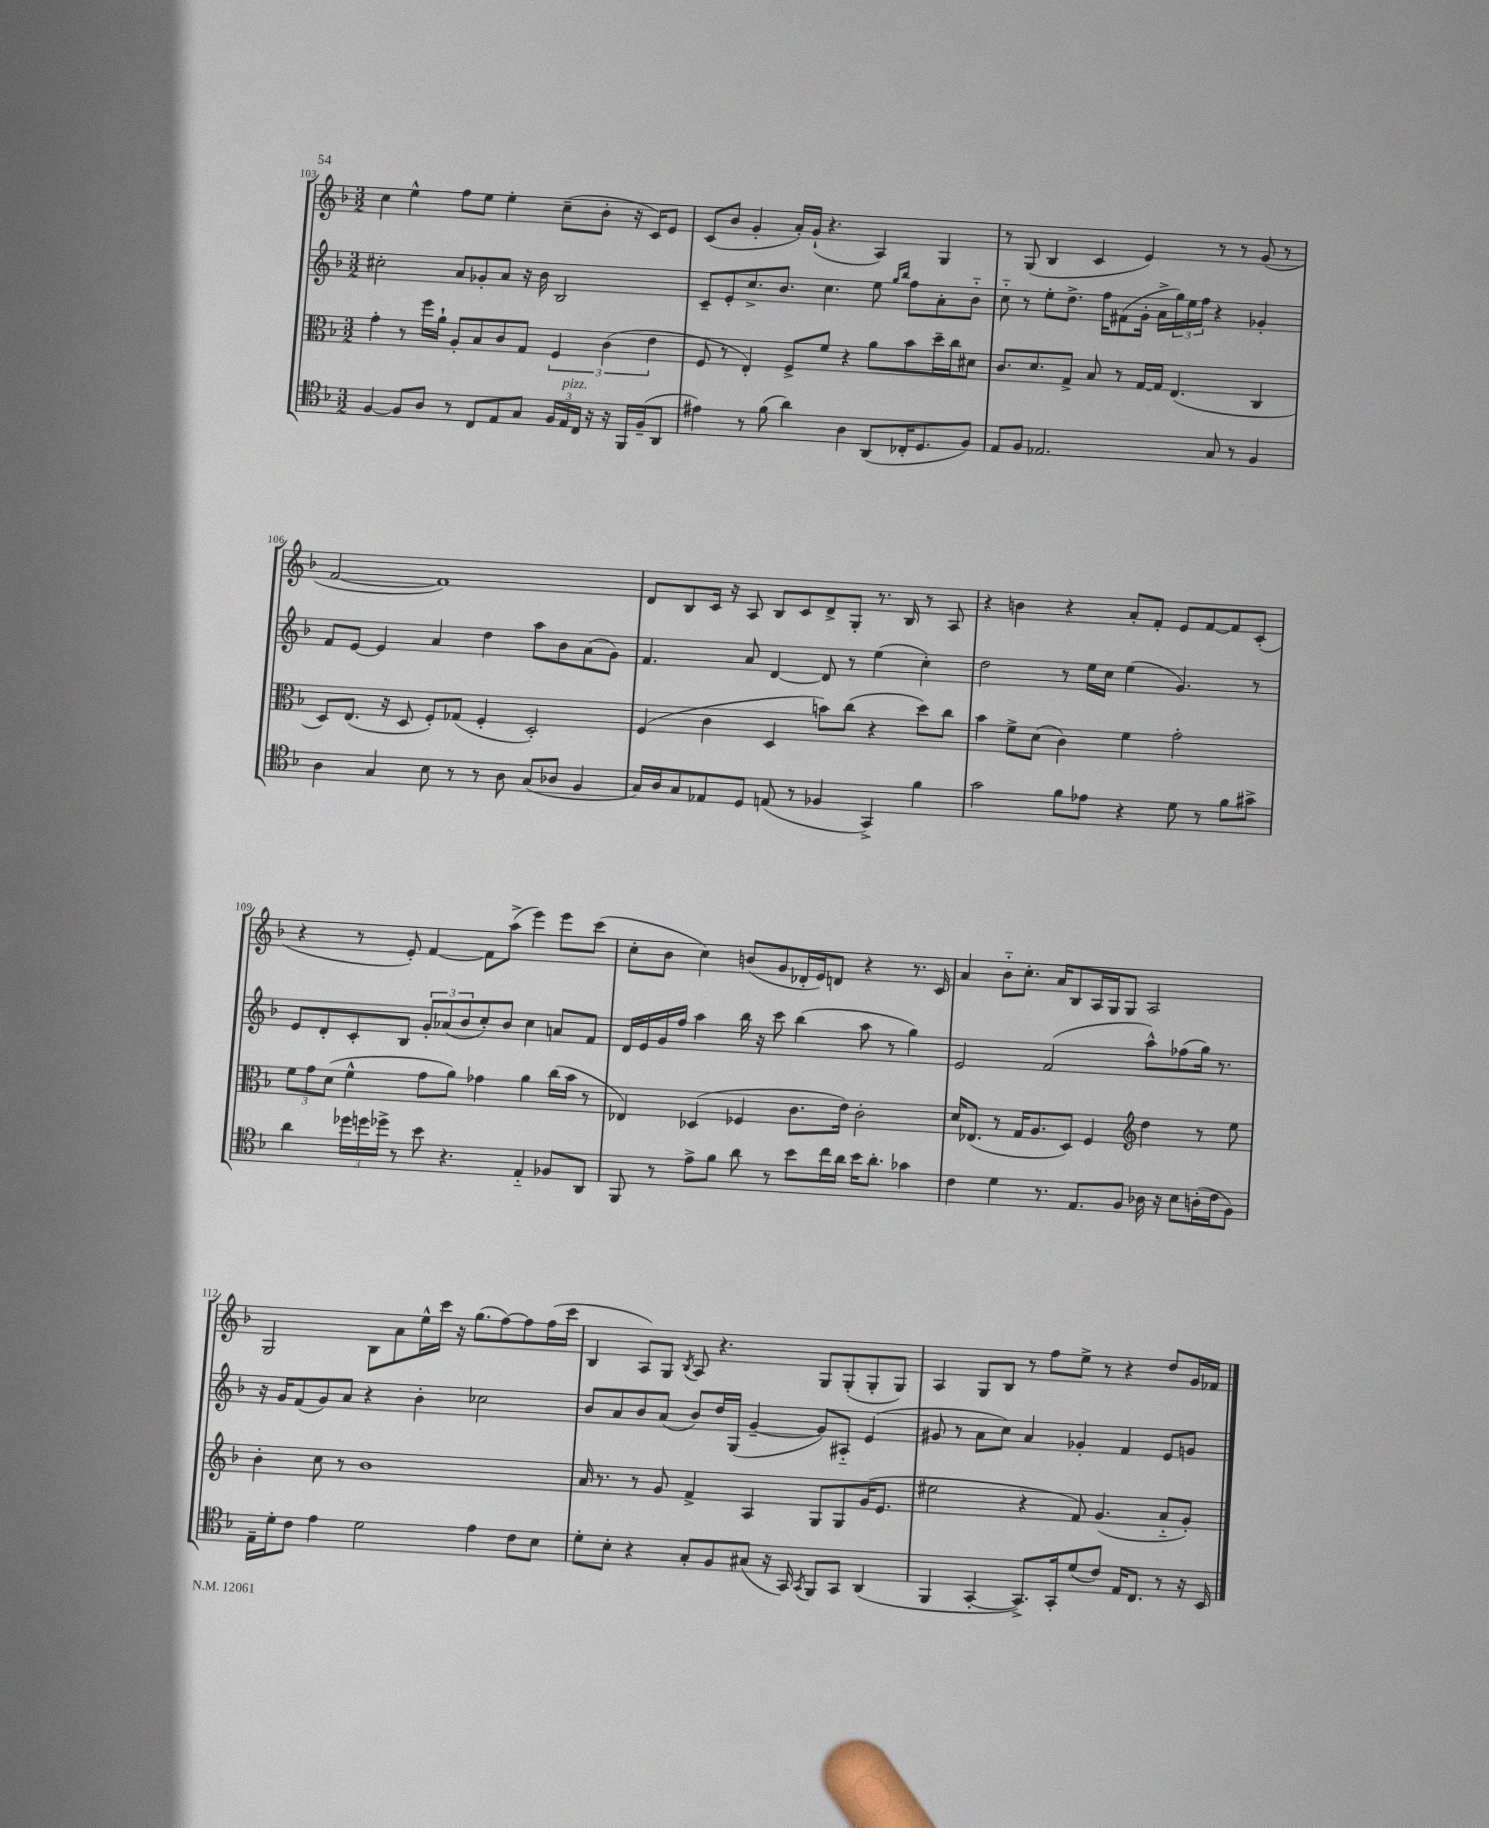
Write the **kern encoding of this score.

**kern	**kern	**kern	**kern
*part4	*part3	*part2	*part1
*staff4	*staff3	*staff2	*staff1
*clefC4	*clefC3	*clefG2	*clefG2
*k[b-]	*k[b-]	*k[b-]	*k[b-]
*M3/2	*M3/2	*M3/2	*M3/2
=103	=103	=103	=103
[4F/	4g'\	2cc#X'\	4cc\
8F/L]	8r	.	4ee^^\
8A/J	16ff\LL	.	.
.	16a`\JJ	.	.
8r	8A'/L	8a/L	8ff\L
8C/L	8B-/	8g-X'/	8ee\J
8E/	8c/	8a/J	4ee'\
8G/J	8G/J	16r	.
.	.	16b-\	.
24F/LL	6F/	2B-/	(8cc~\L
!LO:TX:a:i:t=pizz.	!	!	!
24E/	.	.	.
24C/JJ	.	.	.
16r	.	.	8b-'\J
.	(6c\	.	.
16r	.	.	.
16FF/LL	.	.	16r
(16F~/J	.	.	16c/KL)
.	6e\	.	.
8AA/J	.	.	8e/J
=104	=104	=104	=104
4e#X\)	8F/	8c~/L	(8c/L
.	8r	8e'/	8b-/J
8r	4E'/)	8.cc^/	4g'/
(8f\	.	.	.
.	.	8.b-/J	.
4a\)	8F^/L	.	16a'/LL)
.	.	.	(16g`/JJ
.	8f/J	4.cc\	4.r
4A\	4r	.	.
(8AA/L	8a\L	8ee\	4A/)
.	.	16qqgg/LL	.
.	.	16qqbb-/JJ	.
16C-X'/K	8b-\	8ff\L	.
8.D/	.	.	.
.	16dd~\L	8a'\	4G/
.	16cc\J	.	.
8F/J)	8d#X\J	8b-\J	.
=105	=105	=105	=105
8E/L	8.c/L	8cc\	8r
8F/J	.	8r	(8G/
.	8.d/	.	.
2.E-X/	.	8ee'\L	4B-/
.	8G^/J	8.dd^\J	.
.	8B-/	.	4c/
.	.	16ff\KL	.
.	8r	(8f#X\	.
.	[16G/LL	16g'\Jk	4e/)
.	16G/JJ]	16a^\LL	.
.	(4.E/	24gg\)	.
.	.	24ee\	.
.	.	24ff\JJ	.
8G/	.	4r	8r
8r	.	.	8r
4F/	4C/	4g-X'/	(8g/
.	.	.	8r
!!LO:LB:g=z
=106	=106	=106	=106
4A\	8D/L)	8f/L	[2f/
.	(8.E/J	[8e/J	.
4G/	.	4e/]	.
.	16r	.	.
.	8D/	.	.
8B-\	8F'/L)	4a/	1f])
8r	(8G-X/J	.	.
8r	4F'/	4dd\	.
8A\	.	.	.
(8G/L	2D'/)	8aa\L	.
8A-X/J	.	8b-\	.
4F/	.	(8a\	.
.	.	8g\J)	.
=107	=107	=107	=107
16G/LL)	(4F/	4.f/	8d/L
16A/J	.	.	.
8G/	.	.	8B-/
8E-X/	4c\	.	16c/Jk
.	.	.	16r
8D/J	.	8a/	8A/
(8En/	4D/	[4d/	8B-/L
8r	.	.	8c/
4F-X/	8bn\L)	8d/]	8d^/
.	(8cc\J	8r	8G'/J
4GG^/)	4r	(4ee\	8.r
.	.	.	16B-/
4f\	8dd\L)	4cc'\)	8r
.	8cc\J	.	8A/
=108	=108	=108	=108
2g\	4b-\	2dd\	4r
.	8f^\L	.	4bn\
.	(8d\J	.	.
8f\L	4c\)	8r	4r
8e-X\J	.	16ee\LL	.
.	.	16cc\JJ	.
4r	4f\	(4ee\	8a'/L
.	.	.	8f'/J
8d\	2g'\	4.g/)	8e/L
8r	.	.	[8f/
8f\L	.	.	8f/]
8g#X^\J	.	8r	(8c'/J
!!LO:LB:g=z
=109	=109	=109	=109
4a\	12f\L	8e/L	4r
.	12g\	.	.
.	.	8d'/	.
.	(12d\J	.	.
24dd-X\LL	4f^^\	8c'/	8r
24ddn\	.	.	.
24dd-X^\JJ	.	.	.
8r	.	8B-/J	8e'/)
8b-\	8g\L	12g'/L	[4f/
.	.	(12a-X/	.
4.r	8a\J)	.	.
.	.	12b-/	.
.	4g-X\	8cc'/)	8f\L]
.	.	8b-/J	(8aa^\J
4E/	4a\	4cc\	4eee\)
8F-X/L	(16cc\LL	8an/L	8eee\L
.	16b-\JJ	.	.
8AA/J	8r	8f/J	(8ccc\J
=110	=110	=110	=110
8FF/	4E-X/)	16d/LL	8cc'\L
.	.	16e/	.
8r	.	16g/	8b-\J
.	.	16ff/JJ	.
8e^\L	(4D-X/	4aa\	4cc\)
8f\J	.	.	.
8a\	4F-X/	16bb-\	(8bn/L
.	.	16r	.
8r	.	8ccc\	8g/
8b-\L	8.c\L	(4bb-\	16d-X'/L
.	.	.	16e/J)
16cc\L	.	.	8dn/J
16a\JJ	16e\Jk)	.	.
16b-\KL	2c'\	8aa\	4r
8.a'\J	.	.	.
.	.	8r	.
4g-X\	.	4gg\)	8.r
.	.	.	16c/
=111	=111	=111	=111
4c\	16d/KL	2e/	4a/
.	(8.E-X/J	.	.
4d\	8r	.	8b-\L
.	16G/KL	.	8.cc'\J
.	8.A/	.	.
8.r	.	(2f/	.
.	.	.	16a/KL
.	8D/J)	.	8B-/
8.E/L	.	.	.
.	4F/	.	16A/L
.	.	.	16G/J
8F/J	.	.	8G/J
*	*clefG2	*	*
16A-X\	4dd\	8aa^^\L)	2A/
16r	.	.	.
8B-\L	.	(8ff-X\	.
(16An'\L	8r	16gg\Jk)	.
16c\J	.	8.r	.
8F\J)	8ee\	.	.
!!LO:LB:g=z
=112	=112	=112	=112
16E~\LL	4b-'\	16r	2G/
16d'\J	.	16g/KL	.
8c\J	.	(8f/	.
4e\	8cc\	8g/)	.
.	8r	8a/J	.
2d\	1b-	4r	8B-\L
.	.	.	8a\
.	.	4b-'\	16ee^^\L
.	.	.	16ccc\JJ
.	.	.	16r
.	.	.	(8.gg\L
4e\	.	2cc-X\	.
.	.	.	[8ff\)
8c\L	.	.	8ff\]
8B-\J	.	.	(16ff\L
.	.	.	16ccc\JJ
=113	=113	=113	=113
8d'\L	16a/	8b-/L	4B-/
.	8.r	.	.
8B-'\J	.	8a/	.
4r	8r	8b-/	8A/L)
.	8g/	(8a/J	8G/J
.	.	.	8qB-/
8G'/L	4f^/	8b-/L)	8A/
8F/	.	16dd/L	4.r
.	.	(16G/JJ	.
(8G#X/J	4A/	[4g~/	.
16r	.	.	.
16GG/)	.	.	.
8qGG/	.	.	.
8FF/L	8G/L	8g/L])	8G/L
8GG/J	8G/	8A#X/J	(8G'/
(4AA/	(16g/K	(4e/	8G'/
.	8.e/J	.	.
.	.	.	8G/J)
=114	=114	=114	=114
4FF/	2ee#X\	8g#X/	4A/
.	.	8r	.
[4GG'/	.	8a\L	8G/L
.	.	8cc\J)	8B-/J
8.GG^/L])	4r	4a/	8r
.	.	.	8ff\L
16GG'/k	.	.	.
(8d/	8f/)	4g-X'/	8ee^\J
8c/J)	(4.g/	.	8r
16E/KL	.	4f/	4r
8.C/J	.	.	.
8r	8a/L	8e/L	8dd/L
16r	8g'/J)	8gn/J	16g/L
16BB-/	.	.	16f-X/JJ
==	==	==	==
*-	*-	*-	*-
